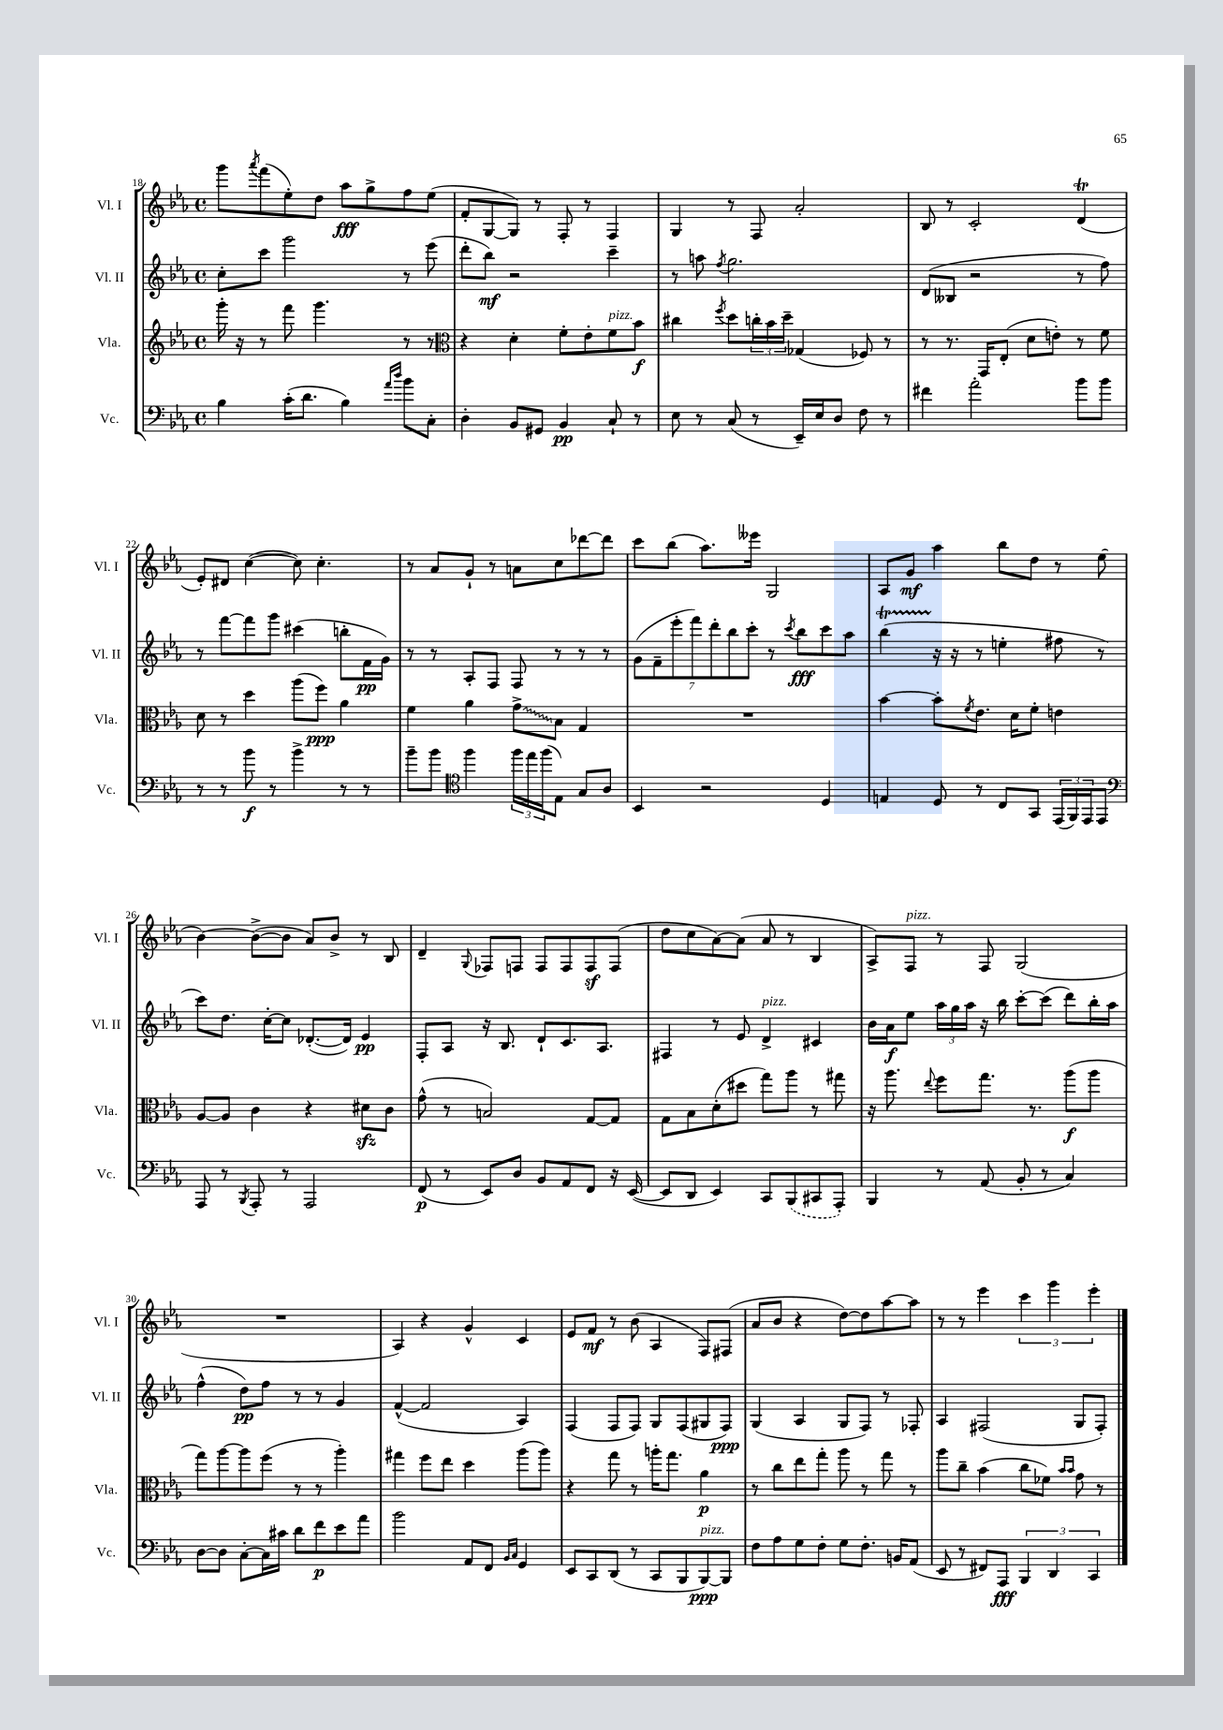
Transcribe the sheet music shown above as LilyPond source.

<<
\new StaffGroup <<
\new Staff = "s0" \with { instrumentName = "Vl. I" shortInstrumentName = "Vl. I" } {
    \clef treble \key ees \major \defaultTimeSignature \time 4/4
    g'''8 \acciaccatura { aes'''8 } f'''8( ees''8-.) d''8 aes''8\fff g''8-> f''8 ees''8( |
    f'8-. g8~ g8) r8 f8-. r8 f4 |
    g4 r8 f8 aes'2-. |
    bes8 r8 c'2-. d'4\trill( |
    ees'8-.) dis'8 c''4~( c''8) c''4.-. |
    r8 aes'8 g'8-! r8 a'8 c''8 des'''8~ des'''8 |
    c'''8 bes''8( aes''8.) eeses'''16 g2 |
    aes8 g'8\mf aes''4 bes''8 d''8 r8 ees''8( |
    bes'4~) bes'8~->( bes'8 aes'8) bes'8-> r8 bes8 |
    d'4-- \appoggiatura { g8 } fes8 f8 f8 f8 f8\sf f8( |
    d''8 c''8 aes'8~) aes'8( aes'8 r8 bes4 |
    aes8->) f8^\markup { \italic "pizz." } r8 f8 g2( |
    R1 |
    aes4) r4 g'4-^ c'4 |
    ees'8 f'8\mf r8 bes'8( aes4 f8) fis8( |
    aes'8 bes'8 r4 d''8~) d''8 aes''8~ aes''8 |
    r8 r8 ees'''4 \tuplet 3/2 { c'''4 g'''4 ees'''4-. } \bar "|." |
}
\new Staff = "s1" \with { instrumentName = "Vl. II" shortInstrumentName = "Vl. II" } {
    \clef treble \key ees \major \defaultTimeSignature \time 4/4
    c''8-. c'''8 g'''2 r8 ees'''8( |
    d'''8-. bes''8\mf) r2 c'''4-- |
    r8 a''8 \acciaccatura { f''8 } g''2. |
    d'8( beses8 r2 r8 f''8) |
    r8 f'''8~ f'''8 g'''8 cis'''4( b''8-. f'16\pp g'16) |
    r8 r8 aes8-. f8 f8 r8 r8 r8 |
    \tuplet 7/4 { g'8( f'8-- ees'''8-. f'''8) d'''8-. bes''8 c'''8-. } r8 \acciaccatura { c'''8 } bes''8\fff c'''8 aes''8 |
    bes''4\startTrillSpan( r16\stopTrillSpan r16 r8 e''4-. fis''8 r8 |
    c'''8) d''8. c''16~-. c''8 des'8.~-.( des'16) ees'4\pp |
    f8-. aes8 r16 bes8. d'8-! c'8. aes8. |
    fis4 r8 ees'8 d'4->^\markup { \italic "pizz." } cis'4 |
    bes'16 aes'16\f ees''8 \tuplet 3/2 { aes''16 g''16 aes''16 } r16 bes''16 c'''8~-. c'''8( d'''8) bes''16-. aes''16 |
    f''4-^( d''8\pp) f''8 r8 r8 g'4 |
    f'4~-^( f'2 aes4) |
    f4( f8 f8) g8 f8( gis8 f8\ppp) |
    g4( aes4 g8 f8) r8 fes8-. |
    aes4 fis2( g8 fis8-.) \bar "|." |
}
\new Staff = "s2" \with { instrumentName = "Vla." shortInstrumentName = "Vla." } {
    \clef treble \key ees \major \defaultTimeSignature \time 4/4
    g'''16-. r16 r8 f'''8 g'''4. r8 r8 |
    \clef alto r4 d'4-. f'8-. ees'8-. f'8^\markup { \italic "pizz." } bes'8\f |
    cis''4 \acciaccatura { f''8 } d''8 \tuplet 3/2 { c''16-. bes'16 d''16-- } ges4( fes8) r8 |
    r8 r8. g,16 ees8-.( d'8 e'8-.) r8 f'8 |
    d'8 r8 d''4 aes''8( f''8\ppp) aes'4 |
    f'4 aes'4 \once \override Glissando.style = #'zigzag g'8->\glissando bes8 g4 |
    R1 |
    bes'4~ bes'8-. \acciaccatura { f'8 } ees'8. d'16 f'8-. e'4 |
    aes8~ aes8 c'4 r4 dis'8\sfz c'8 |
    g'8-^( r8 b2) g8~ g8 |
    g8 bes8 d'8-.( dis''8 g''8) aes''8 r8 gis''8 |
    r16 aes''8. \appoggiatura { ees''8 } f''8 g''8. r8. aes''8\f( aes''8 |
    g''8) aes''8~ aes''8 f''8( r8 r8 aes''4-.) |
    gis''4 f''8 ees''8 d''4 aes''8( aes''8) |
    r4 g''8 r8 a''16-. g''8. aes'4\p |
    r8 c''8 ees''8 g''8-. aes''8 r8 g''8 r8 |
    aes''8 c''8-- bes'4( c''8 fes'8) \grace { bes'16 bes'16 } g'8 r8 \bar "|." |
}
\new Staff = "s3" \with { instrumentName = "Vc." shortInstrumentName = "Vc." } {
    \clef bass \key ees \major \defaultTimeSignature \time 4/4
    bes4 c'16-.( d'8. bes4) \grace { aes'16 d''16 } bes'8 c8-. |
    d4-. bes,8 gis,8 bes,4\pp c8-! r8 |
    ees8 r8 c8( r8 ees,16--) ees16 d8 f8 r8 |
    fis'4 aes'2-. bes'8 bes'8 |
    r8 r8 bes'8\f r8 bes'4-> r8 r8 |
    bes'8-- bes'8 \clef tenor f''4 \tuplet 3/2 { f''16 ees''16 f''16( } ees8) g8 aes8 |
    bes,4 r2 d4 |
    e4 d8 r8 c8 g,8 \tuplet 3/2 { ees,16( f,16) ees,16 } ees,8 |
    \clef bass aes,,8 r8 \acciaccatura { bes,,8 } aes,,8-. r8 aes,,2 |
    f,8\p( r8 ees,8) d8 bes,8 aes,8 f,8 r16 ees,16~( |
    ees,8 d,8 ees,4) c,8 \once \slurDashed bes,,8( cis,8 aes,,8-.) |
    bes,,4 r8 aes,8( bes,8-. r8 c4) |
    d8~ d8 c8~-. c16 cis'16 d'8 f'8\p ees'8 aes'8 |
    bes'2 aes,8 f,8 \grace { bes,16 c16 } g,4 |
    ees,8 c,8 d,8( r8 c,8 bes,,8 bes,,8~\ppp^\markup { \italic "pizz." }) bes,,8 |
    f8 aes8 g8 f8-. g8 f8.-. b,16 aes,8( |
    ees,8 r8 fis,8) aes,,8\fff \tuplet 3/2 { bes,,4 d,4 c,4 } \bar "|." |
}
>>
>>
\layout { \context { \Score currentBarNumber = #18 } }
